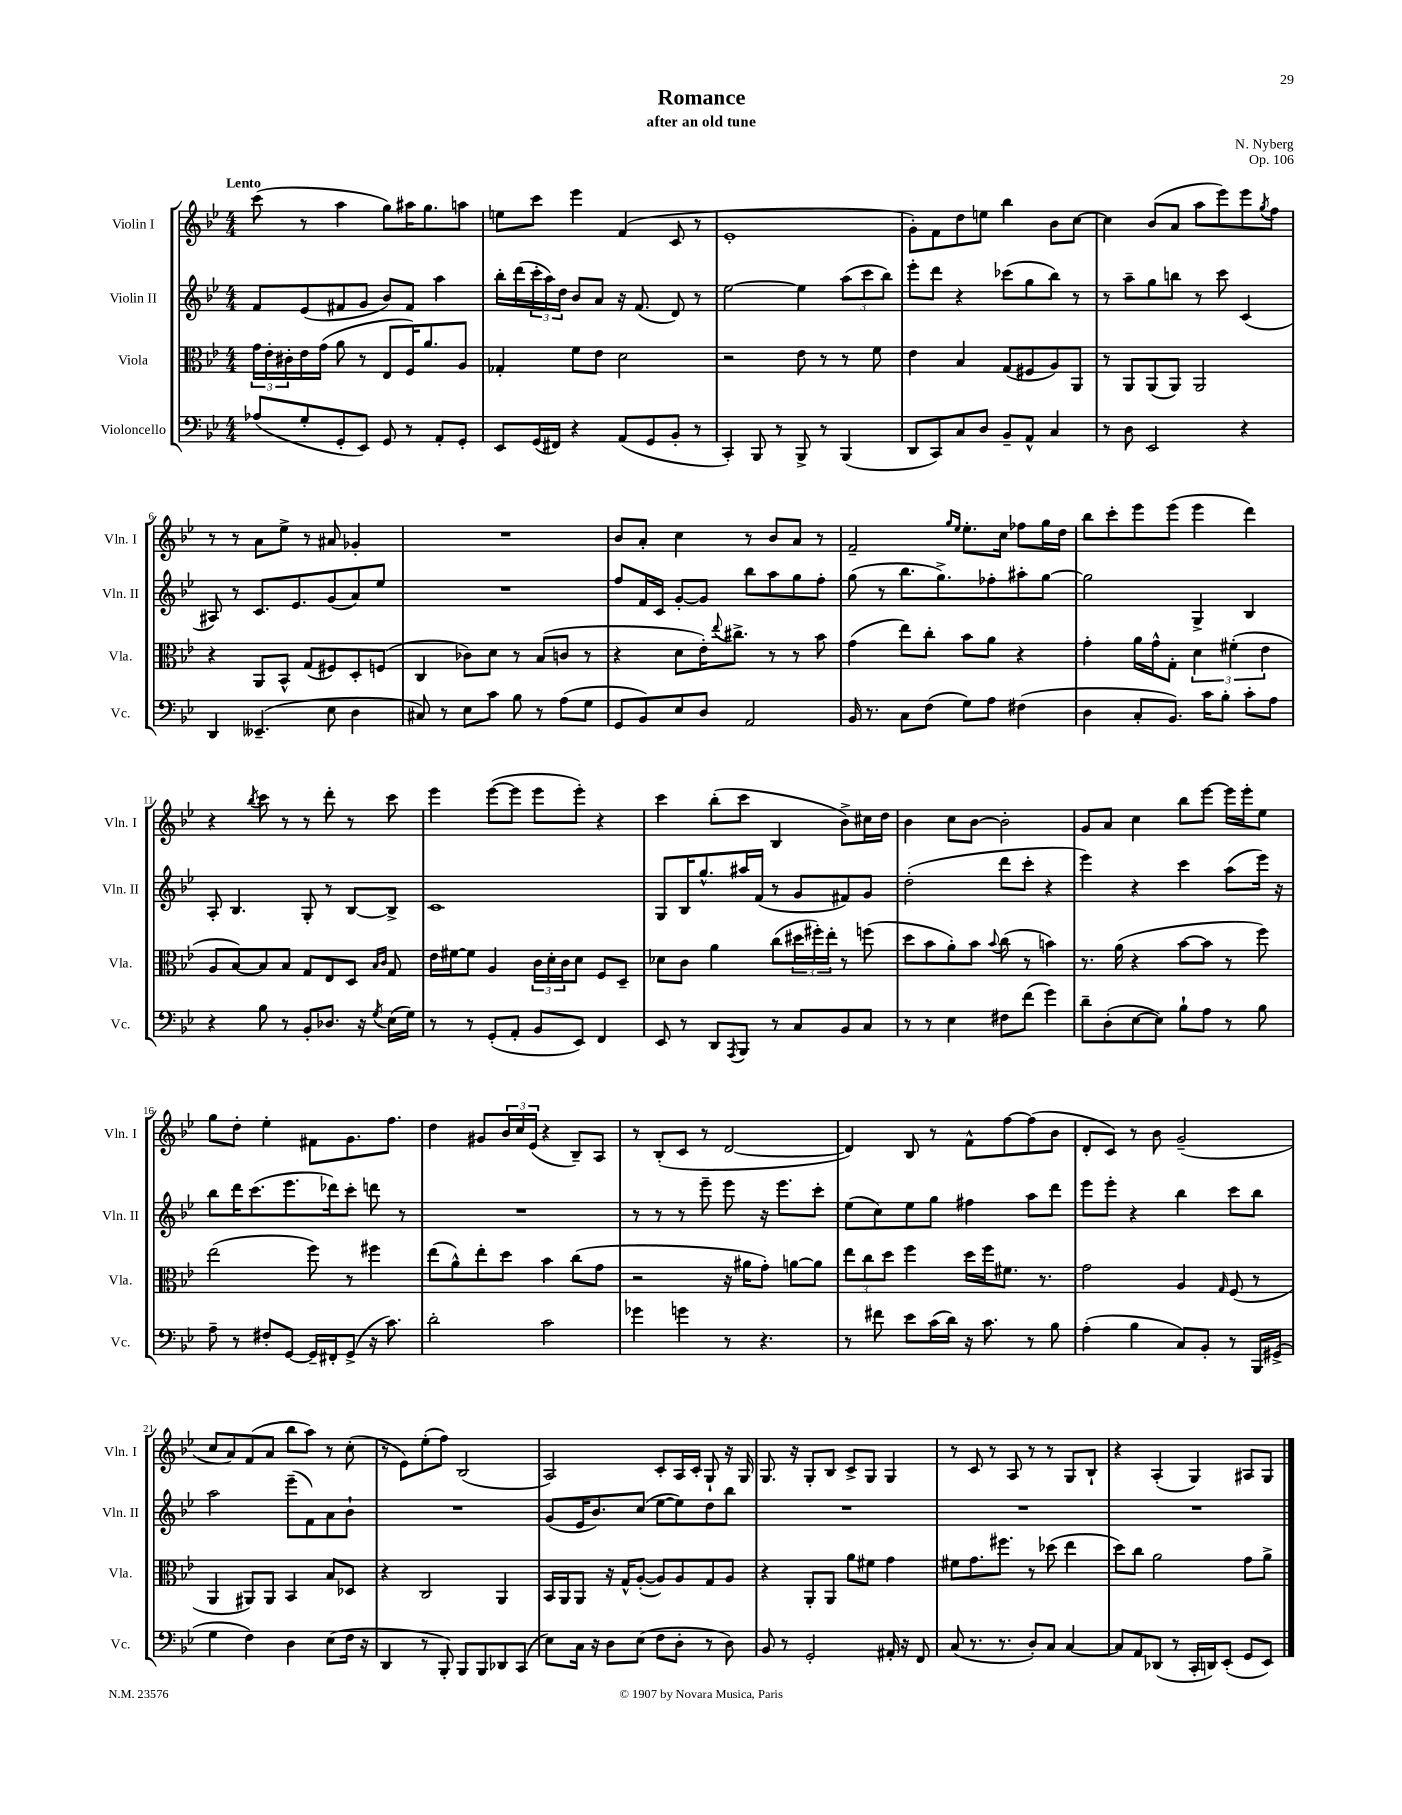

**kern	**kern	**kern	**kern
*staff4	*staff3	*staff2	*staff1
*clefF4	*clefC3	*clefG2	*clefG2
*k[b-e-]	*k[b-e-]	*k[b-e-]	*k[b-e-]
*M4/4	*M4/4	*M4/4	*M4/4
(8A-/L	24g\LL	8f/L	(8ccc\
.	24e-'\	.	.
.	24c#'\	.	.
8G'/	16e-\	(8e-/	8r
.	(16g\JJ	.	.
8GG'/	8a\	8f#/	4aa\
8EE-/J)	8r	8g/J	.
8GG/	8E-/L	8b-/L)	8gg\L)
8r	16F/K)	8f#/J	16aa#\K
.	8.a/	.	8.gg\
8AA'/L	.	4aa\	.
8GG'/J	8A/J	.	8aa\J
=	=	=	=
8EE-/L	4G-'/	16bb-'\LL	8ee\L
.	.	(16ddd\	.
(16GG/L	.	24ccc'\	8ccc\J
.	.	24aa\)	.
16FF#/JJ)	.	.	.
.	.	24dd\JJ	.
4r	8f\L	8b-/L	4eee-\
.	8e-\J	8a/J	.
(8AA/L	2d\	16r	(4f/
.	.	(8.f/	.
8GG/	.	.	.
8BB-'/J	.	8d/)	8c/
8r	.	8r	8r
=	=	=	=
4CC'/)	2r	[2ee-\	1e-'
8BBB-/	.	.	.
8r	.	.	.
8BBB-^/	8e-\	4ee-\]	.
8r	8r	.	.
(4BBB-/	8r	(12aa\L	.
.	.	12ccc\	.
.	8f\	.	.
.	.	12bb-\J)	.
=	=	=	=
8DD/L	4e-\	8eee-'\L	8g'\L)
8CC/)	.	8ddd\J	8f\
8C/	4B-/	4r	8dd\
8D/J	.	.	8ee\J
8BB-~/L	(8G/L	(8ccc-\L	4bb-\
8AA^^/J	8F#/	8gg\	.
4C/	8A/)	8bb-\J)	8b-\L
.	8AA/J	8r	[8cc\J
=	=	=	=
8r	8r	8r	4cc\]
8D\	8AA/L	8aa~\L	.
2EE-/	(8AA/	8gg\	(8b-/L
.	8AA/J)	8bb\J	8a/J
.	2AA/	8r	8aa\L
.	.	8ccc\	8eee-\)
4r	.	(4c/	8eee-\
.	.	.	8qgg/
.	.	.	8ff\J
=	=	=	=
4DD/	4r	8A#/)	8r
.	.	8r	8r
(4.EE--~/	8AA/L	8.c/L	8a\L
.	8BB-^^/J	.	8ee-^\J
.	.	8.e-/	.
.	(8G/L	.	8r
8E-\	8F#/)	(8g/	8a#/
4D\	8D'/	8a/)	4g-'/
.	(8F/J	8ee-/J	.
=	=	=	=
8C#/)	4C/	1r	1r
8r	.	.	.
8E-\L	8c-\L)	.	.
8c\J	8d\J	.	.
8B-\	8r	.	.
8r	(8B-/L	.	.
(8A\L	8c/J	.	.
8G\J	8r	.	.
=	=	=	=
8GG/L	4r	8ff/L	8b-/L
8BB-/)	.	16f/L	8a'/J
.	.	16c/JJ	.
8E-/	8d\L	[8g'/L	4cc\
8D/J	16e-'\K)	8g/]J	.
.	8qqee-/	.	.
.	8.cc#^\J	.	.
2AA/	.	8bb-\L	8r
.	8r	8aa\	8b-/L
.	8r	8gg\	8a/J
.	8b-\	8ff'\J	8r
=	=	=	=
16BB-/	(4g\	(8gg\	2f~/
8.r	.	.	.
.	.	8r	.
8C\L	8ee-\L)	8.bb-\L	.
(8F\J	8cc'\J	.	.
.	.	8.gg^\)	.
.	.	.	16qqgg/LL
.	.	.	16qqee-/JJ
8G\L)	8b-\L	.	8.ee-'\L
8A\J	8a\J	8ff-'\	.
.	.	.	16cc\Jk
(4F#\	4r	8aa#'\	8ff-\L
.	.	[8gg\J	16gg\L
.	.	.	16dd\JJ
=	=	=	=
4D\	4g'\	2gg\]	8bb-\L
.	.	.	8ccc'\
8C'/L	16a\LL	.	8eee-\
.	16g^^\J	.	.
8.BB-/J)	8G'\J	.	(8eee-\J
.	6d\	4G^/	4eee-\
16c\LK	.	.	.
8B-'\J	.	.	.
.	(6f#'\	.	.
8c'\L	.	4B-/	4ddd\)
.	6e-\	.	.
8A\J	.	.	.
=	=	=	=
4r	8A/L	8A'/	4r
.	[8B-/)	4.B-/	.
.	.	.	8qbb-/
8B-\	8B-/]	.	8ccc\
8r	8B-/J	.	8r
8BB-'/L	8G/L	8G'/	8r
8.D-/J	8E-/	8r	8ddd'\
.	8D/J	[8B-/L	8r
16r	.	.	.
.	16qqB-/LL	.	.
8qG/	16qqc/JJ	.	.
(16E-\LL	8G/	8B-^/]J	8ccc\
16G\JJ)	.	.	.
=	=	=	=
8r	16e-\LL	1c	4eee-\
.	[16f#\J	.	.
8r	8f#\]J	.	.
(8GG'/L	4A/	.	([8eee-\L
8AA'/J	.	.	8eee-\]J
8BB-/L	24c\LL	.	8eee-\L
.	24d'\	.	.
.	24c\J	.	.
8EE-/J)	8d\J	.	8eee-'\J)
4FF/	8F/L	.	4r
.	8D~/J	.	.
=	=	=	=
8EE-/	8d-\L	8G/L	4ccc\
8r	8c\J	16B-/K	.
.	.	8.gg^^/	.
8DD/L	4a\	.	(8bb-'\L
8qAAA/	.	.	.
8BBB-/J	.	16aa#/L	8ccc\J
.	.	(16f/JJ	.
8r	(8cc\L	8r	4B-/
8C/L	24dd#\L	8g/L	.
.	24ff#'\)	.	.
.	24ee-'\JJ	.	.
8BB-/	8r	8f#/)	8b-^\L)
8C/J	(8ff\	8g/J	16cc#\L
.	.	.	16dd\JJ
=	=	=	=
8r	8dd\L	(2dd'\	4b-\
8r	8b-\	.	.
4E-\	8a'\)	.	8cc\L
.	8b-\J	.	[8b-\J
.	8qqb-/	.	.
8F#\L	(8cc\	8ddd\L	2b-'\]
(8f\J	8r	8ccc'\J	.
4g\)	4b\)	4r	.
=	=	=	=
8d~\L	8.r	4eee-\)	8g/L
(8D'\	.	.	8a/J
.	(16a\	.	.
[8E-\	4r	4r	4cc\
8E-\]J)	.	.	.
8B-`\L	[8b-\L	4ccc\	8bb-\L
8A\J	8b-\]J	.	[8eee-\J
8r	8r	(8aa\L	16eee-\]LL
.	.	.	16eee-'\J
8B-\	8ff\)	16eee-\Jk)	8ee-\J
.	.	16r	.
=	=	=	=
8A~\	(2ee-\	8bb-\L	8gg\L
8r	.	16ddd\K	8dd'\J
.	.	(8.ccc\	.
8F#'/L	.	.	4ee-'\
[8GG/J	.	8.eee-\	.
16GG~/]LL	8ff\)	.	8f#\L
16FF#'/J	.	16ddd-\k)	.
(8GG^/J	8r	8ccc'\J	8.g\
16r	4ff#\	8ddd\	.
8.c\)	.	.	8.ff\J
.	.	8r	.
=	=	=	=
2d'\	(8ee-\L	1r	4dd\
.	8a^^\)	.	.
.	8ee-'\	.	8g#/L
.	8dd\J	.	24b-/L
.	.	.	24cc/
.	.	.	(24e-/JJ
2c\	4b-\	.	4r
.	(8cc\L	.	8B-~/L)
.	8g\J	.	8A/J
=	=	=	=
4g-\	2r	8r	8r
.	.	8r	(8B-'/L
4g\	.	8r	8c/J
.	.	8eee-~\	8r
8r	16r	8eee-\	[2d/
.	16a#\LK	.	.
4.r	8g'\J)	16r	.
.	.	8.eee-\L	.
.	[8a\L	.	.
.	8a\]J	8ccc'\J	.
=	=	=	=
8r	12ee-\L	(8ee-\L	4d/])
.	12cc\	.	.
8f#\	.	8cc\)	.
.	12dd\J	.	.
8e-\L	4ff\	8ee-\	8B-/
(16c\L	.	8gg\J	8r
16d\JJ)	.	.	.
16r	16dd\LL	4ff#\	8f^^\L
8.c\	16ff\J	.	.
.	8.f#\J	.	[8ff\
8r	.	8aa\L	(8ff\]
.	8.r	.	.
8B-\	.	8ddd\J	8b-\J
=	=	=	=
(4A'\	2g\	8eee-\L	8d'/L
.	.	8eee-'\J	8c/J)
4B-\	.	4r	8r
.	.	.	8b-\
8C/L)	4A/	4bb-\	(2g~/
8BB-'/J	.	.	.
.	16qqG/	.	.
8r	(8F/	8ccc\L	.
16BBB-/LL	8r	8bb-\J	.
(16GG#^/JJ	.	.	.
=	=	=	=
4G\	4AA/	2aa\	8cc/L
.	.	.	8a/)
4F\)	8AA#/L)	.	(8f/
.	8AA#/J	.	8a/J
4D\	4BB-/	(8eee-~\L	8bb-\L
.	.	8f\)	8aa\J)
(8E-\L	8B-/L	8a\	8r
16F\Jk	8D-/J	8b-`\J	(8cc'\
16r	.	.	.
=	=	=	=
4DD/	4r	1r	8r
.	.	.	8e-\L)
8r	2C/	.	(8ee-'\
8BBB-'/)	.	.	8ff\J)
8BBB-/L	.	.	(2B-/
8BBB-/	.	.	.
8DD-/	4AA/	.	.
(8CC/J	.	.	.
=	=	=	=
8E-\L)	16BB-/LL	(8g/L	2A/)
.	16AA/J	.	.
16C\Jk	8AA/J	16e-/K	.
16r	.	8.b-/)	.
8D\L	16r	.	.
.	16G^^/LK	.	.
(8E-\J	([8A'/J	(8cc/J	.
8F\L	8A/]L)	[8ee-\L	8c'/L
8D'\J	8A/	8ee-\])	16A/L
.	.	.	16c'/JJ
8r	8G/	8dd\	8G`/
8D\)	8A/J	8bb-\J	16r
.	.	.	16G/
=	=	=	=
8BB-/	4r	1r	8.G/
8r	.	.	.
.	.	.	16r
2GG'/	8AA'/L	.	8G'/L
.	8AA/J	.	8B-/J
.	8a\L	.	8c^/L
.	8f#\J	.	8G/J
16AA#'/	4g\	.	4G/
16r	.	.	.
8FF/	.	.	.
=	=	=	=
(8C/	8f#\L	1r	8r
8.r	8.g\	.	8c/
.	.	.	8r
8.r	8.ff#\J	.	.
.	.	.	8A/
8D'/L)	8r	.	8r
8C/J	(8dd-\	.	8r
[4C/	4ee-\	.	8G/L
.	.	.	8B-`/J
=	=	=	=
8C/]L	8dd\L)	1r	4r
8AA/	8cc\J	.	.
(8DD-/J	2a\	.	(4A'/
8r	.	.	.
16CC'/LL	.	.	4G/)
16DD/J)	.	.	.
(8EE-'/J	.	.	.
8GG/L	8g\L	.	8A#/L
8EE-/J)	8a^\J	.	8G/J
==	==	==	==
*-	*-	*-	*-
